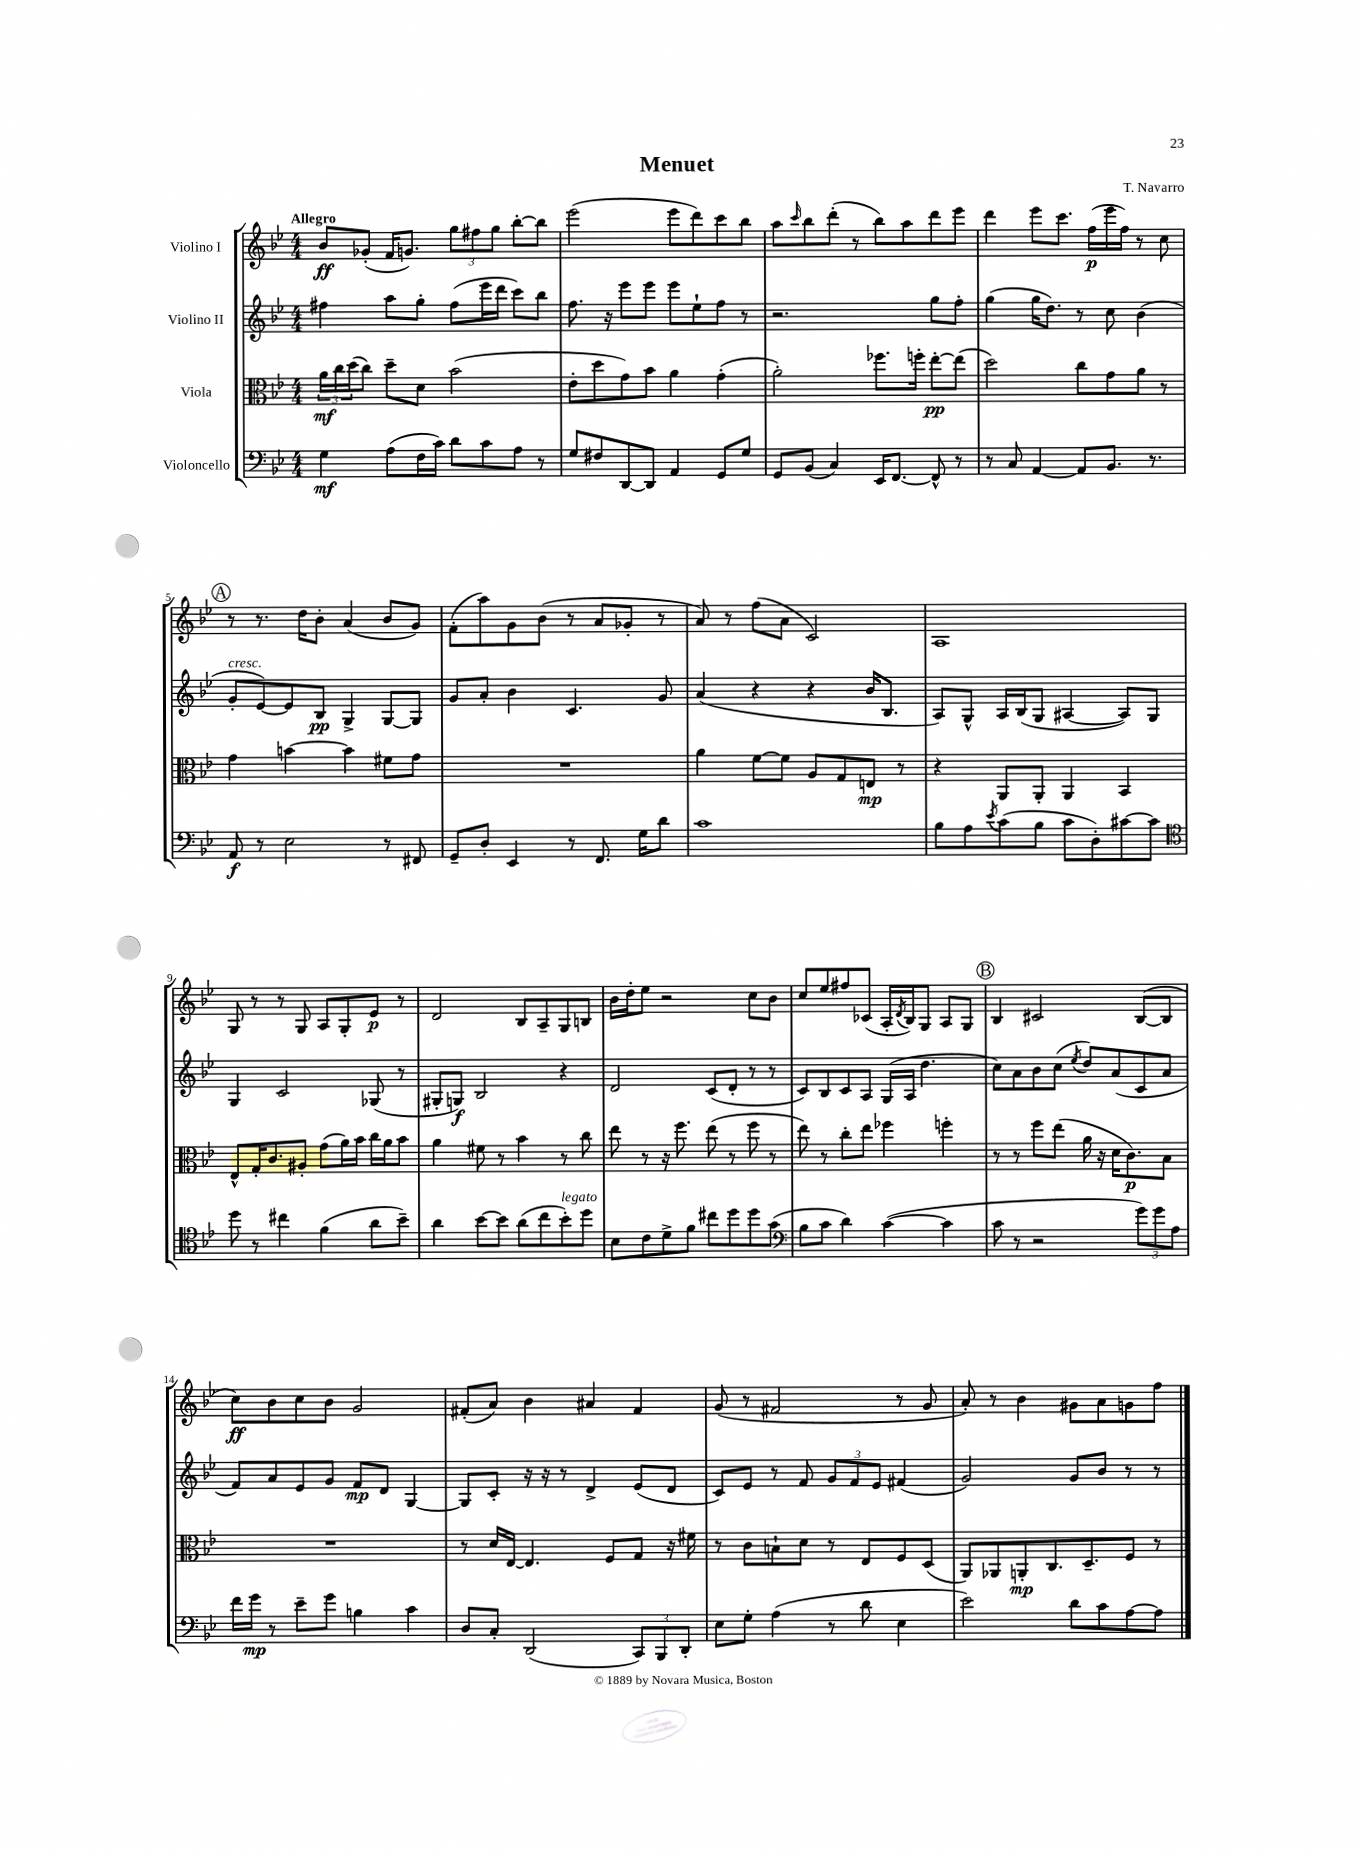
\header { title = "Menuet" composer = "T. Navarro" }
<<
\new StaffGroup <<
\new Staff = "s0" \with { instrumentName = "Violino I" } {
    \clef treble \key bes \major \numericTimeSignature \time 4/4 \tempo "Allegro"
    bes'8\ff ges'8-.( f'16 g'8.) \tuplet 3/2 { g''8 fis''8 g''8 } bes''8~-. bes''8 |
    ees'''2( ees'''8 d'''8) c'''8 bes''8 |
    a''8 \grace { c'''16 } bes''8 d'''8-.( r8 bes''8) a''8 d'''8 ees'''8 |
    d'''4 ees'''8 c'''8. f''16\p( ees'''16 f''16) r8 c''8 |
    \mark \markup { \circle "A" } r8 r8. d''16 bes'8-. a'4( bes'8 g'8) |
    f'8-.( a''8) g'8 bes'8( r8 a'8 ges'8-. r8 |
    a'8) r8 f''8( a'8 c'2) |
    a1 |
    g8 r8 r8 g8 a8 g8-. ees'8\p r8 |
    d'2 bes8 a8-- g8 b8 |
    bes'16 d''16-. ees''8 r2 c''8 bes'8 |
    c''8 ees''8 fis''8 ces'8( a16-. \acciaccatura { d'8 } bes16) g8 a8 g8 |
    \mark \markup { \circle "B" } bes4 cis'2 bes8~( bes8 |
    c''8\ff) bes'8 c''8 bes'8 g'2 |
    fis'8-.( a'8) bes'4 ais'4 fis'4 |
    g'8( r8 fis'2 r8 g'8 |
    a'8-.) r8 bes'4 gis'8 a'8 g'8 f''8 \bar "|." |
}
\new Staff = "s1" \with { instrumentName = "Violino II" } {
    \clef treble \key bes \major \numericTimeSignature \time 4/4
    fis''4 a''8 g''8-. fis''8( ees'''16 d'''16 c'''8) bes''8 |
    f''8. r16 ees'''8 ees'''8 ees'''8 ees''8-! f''8 r8 |
    r2. g''8 f''8-. |
    g''4( g''16 d''8.) r8 c''8 bes'4( |
    \mark \markup { \circle "A" } g'8-.^\markup { \italic "cresc." } ees'8~) ees'8 bes8\pp g4-> g8~ g8 |
    g'8 a'8-. bes'4 c'4. g'8 |
    a'4( r4 r4 bes'16 bes8. |
    a8) g8-^ a16 bes16( g8 ais4~ ais8) g8 |
    g4 c'2 ges8( r8 |
    gis8-. g8\f) bes2 r4 |
    d'2 c'8( d'8-. r8 r8 |
    c'8) bes8 c'8 a8 g16( a16 d''4. |
    \mark \markup { \circle "B" } c''8) a'8 bes'8 c''8( \acciaccatura { ees''8 } d''8) a'8( c'8 a'8 |
    f'8) a'8 ees'8 g'8 f'8\mp d'8 g4~ |
    g8 c'8-. r16 r16 r8 d'4-> ees'8( d'8 |
    c'8) ees'8 r8 f'8 \tuplet 3/2 { g'8 f'8 ees'8 } fis'4( |
    g'2) g'8 bes'8 r8 r8 \bar "|." |
}
\new Staff = "s2" \with { instrumentName = "Viola" } {
    \clef alto \key bes \major \numericTimeSignature \time 4/4
    \tuplet 3/2 { a'16\mf c''16 d''16( } c''8) d''8-- d'8 bes'2( |
    ees'8-. d''8 g'8) bes'8 a'4 g'4-.( |
    a'2-.) fes''8. f''16-. ees''8~-.\pp ees''8( |
    d''2) c''8 g'8 a'8 r8 |
    \mark \markup { \circle "A" } g'4 b'4~ b'4 fis'8 g'8 |
    R1 |
    a'4 f'8~ f'8 a8 g8 e8\mp r8 |
    r4 a,8 a,8-. a,4 bes,4 |
    ees8-^ g16-. c'8. ais8-. g'8( a'16) bes'16 c''16 a'16 bes'8 |
    a'4 fis'8 r8 bes'4 r8 c''8 |
    ees''8 r8 r16 f''8. ees''8( r8 f''8 r8 |
    ees''8) r8 c''8-. ees''8 fes''4 f''4-. |
    \mark \markup { \circle "B" } r8 r8 f''8 ees''8( a'16 r16 d'16 c'8.\p) bes8 |
    R1 |
    r8 d'16 ees16~ ees4. f8 g8 r16 fis'16 |
    r8 c'8 b8-! d'8 r8 ees8 f8 d8( |
    a,8) aes,8 a,8-.\mp c8. d8.-- f8 r8 \bar "|." |
}
\new Staff = "s3" \with { instrumentName = "Violoncello" } {
    \clef bass \key bes \major \numericTimeSignature \time 4/4
    g4\mf a8( f16 c'16) d'8 c'8 a8 r8 |
    g8 fis8 d,8~ d,8 a,4 g,8 g8 |
    g,8 bes,8( c4) ees,16 f,8.~ f,8-^ r8 |
    r8 c8 a,4~ a,8 bes,8. r8. |
    \mark \markup { \circle "A" } a,8\f r8 ees2 r8 fis,8 |
    g,8-- d8-. ees,4 r8 f,8. g16 d'8 |
    c'1 |
    bes8 a8 \acciaccatura { ees'8 } c'8( bes8 c'8 d8-.) cis'8~ cis'8 |
    \clef tenor d''8 r8 cis''4 f'4( a'8 bes'8--) |
    a'4 bes'8~ bes'8 a'8( c''8 bes'8-.^\markup { \italic "legato" }) d''8 |
    bes8 c'8 d'8-> f'8 cis''8 d''8 d''8 g'8( |
    \clef bass bes8 c'8 d'4) c'4~( c'4 |
    \mark \markup { \circle "B" } c'8 r8 r2 \tuplet 3/2 { g'8) g'8 a8 } |
    f'16 g'16\mp r8 ees'8-- g'8 b4 c'4 |
    d8 c8-. d,2( \tuplet 3/2 { c,8) bes,,8 d,8-. } |
    ees8 g8-. a4( r8 d'8 ees4 |
    ees'2) d'8 c'8 a8~ a8 \bar "|." |
}
>>
>>
